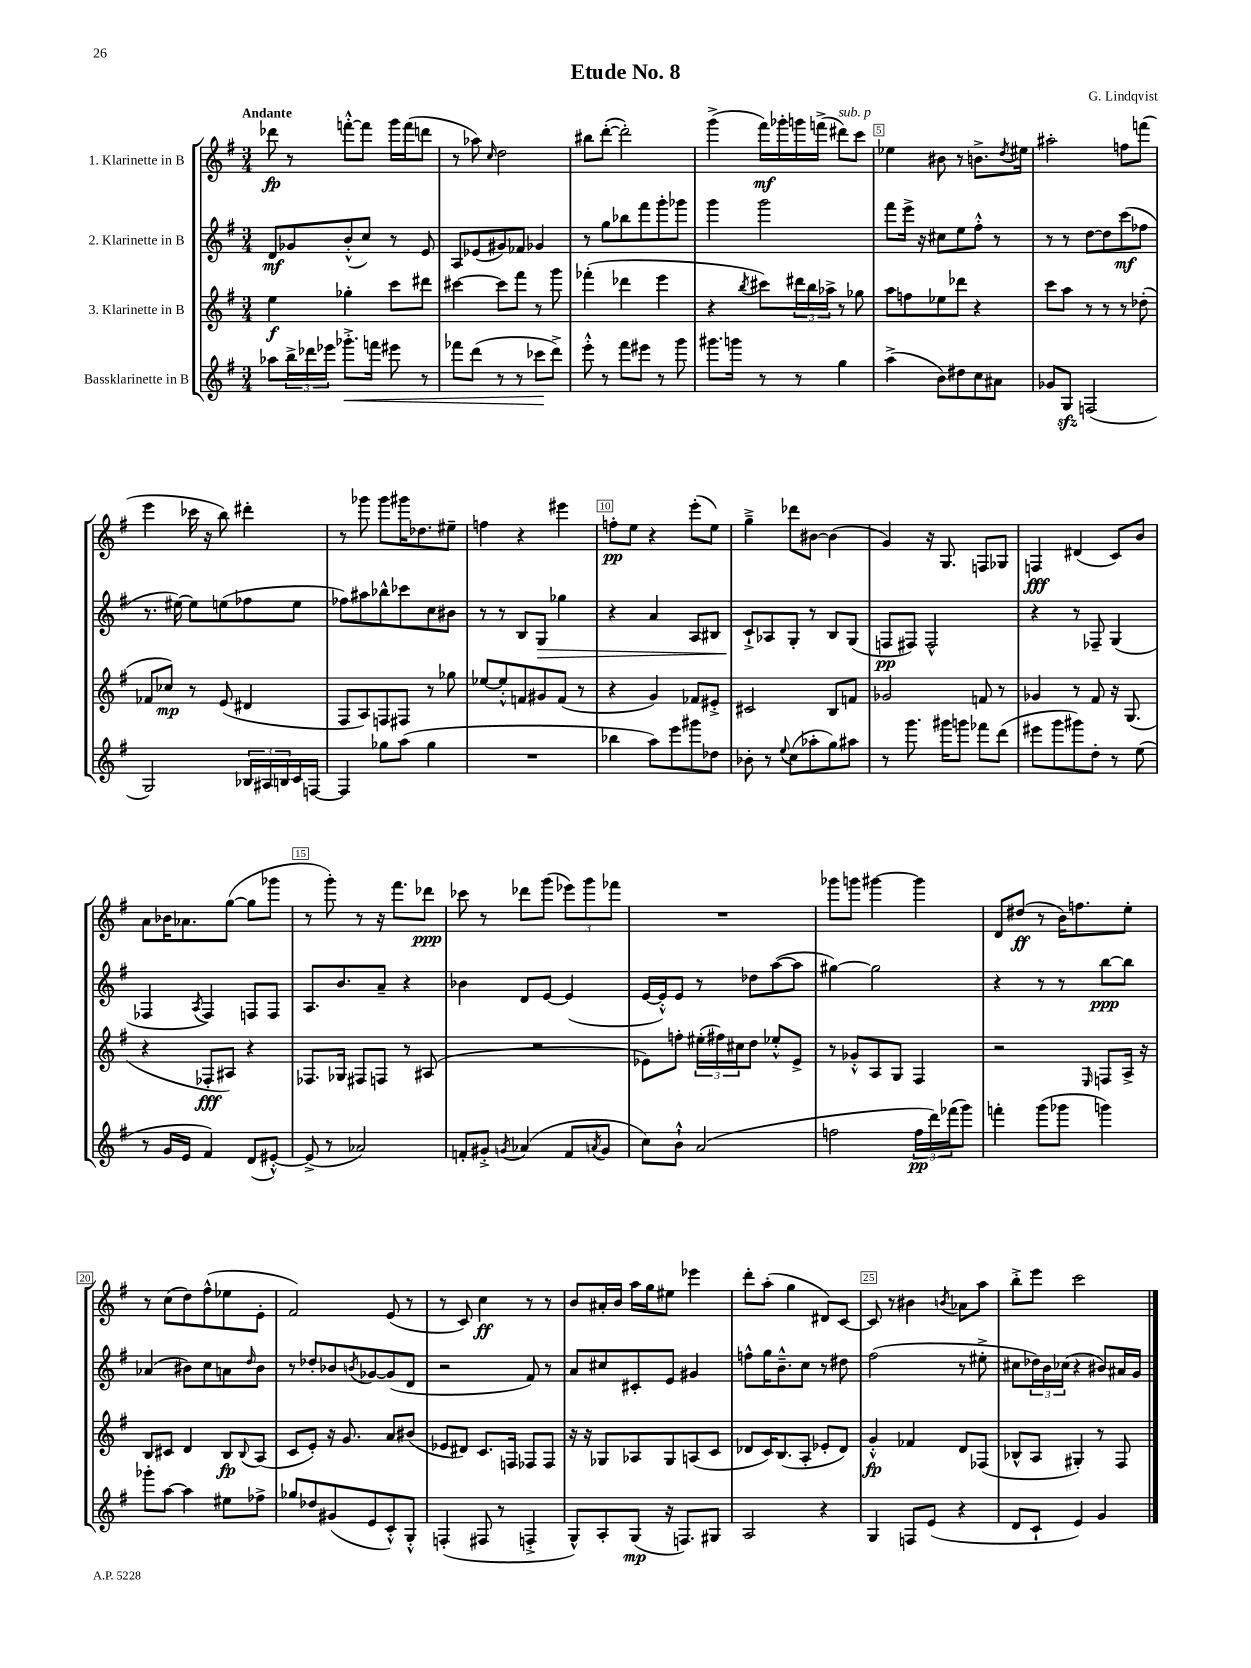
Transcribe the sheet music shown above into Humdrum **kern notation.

**kern	**dynam	**kern	**dynam	**kern	**dynam	**kern	**dynam
*part4	*part4	*part3	*part3	*part2	*part2	*part1	*part1
*staff4	*staff4	*staff3	*staff3	*staff2	*staff2	*staff1	*staff1
*I"Bassklarinette in B	*	*I"3. Klarinette in B	*	*I"2. Klarinette in B	*	*I"1. Klarinette in B	*
*clefG2	*	*clefG2	*	*clefG2	*	*clefG2	*
*k[f#]	*	*k[f#]	*	*k[f#]	*	*k[f#]	*
*M3/4	*	*M3/4	*	*M3/4	*	*M3/4	*
=1	=1	=1	=1	=1	=1	=1	=1
!	!	!	!	!	!	!LO:TX:a:B:t=Andante	!
8aa-X\L	.	4ee\	f	8d/L	mf	8ddd-X\	fp
24bb^\L	.	.	.	8g-X/	.	8r	.
24ddd-X\	.	.	.	.	.	.	.
24eee-X\JJ	.	.	.	.	.	.	.
!	!LO:HP:b	!	!	!	!	!	!
8.ggg-X'^\L	<	4gg-X'\	.	(8b'^^/	.	[8fffn'^^\L	.
.	.	.	.	8cc/J)	.	8fff\J]	.
16fffn\Jk	.	.	.	.	.	.	.
8eee#X\	.	8ccc\L	.	8r	.	16ggg\LL	.
.	.	.	.	.	.	(16fff\J	.
8r	.	8ddd#X\J	.	8e/	.	8dddn\J	.
=2	=2	=2	=2	=2	=2	=2	=2
8fff-X\L	.	[4ccc#X\	.	8A/L	.	8r	.
(8ddd\J	.	.	.	(8e-X/	.	8aa-X\)	.
.	.	.	.	.	.	16qqcc/	.
8r	.	8ccc#\L]	.	8g#X/)	.	2dd\	.
8r	.	8fff#\J	.	8f-X/J	.	.	.
8ccc-X\L	.	8r	.	4g-X/	.	.	.
8ddd^\J)	[	8ggg\	.	.	.	.	.
=3	=3	=3	=3	=3	=3	=3	=3
8eee'^^\	.	(4fff-X'\	.	8r	.	8bb#X\L	.
8r	.	.	.	8gg\L	.	([8ddd'\J	.
8fff#\L	.	4ddd-X\	.	8bb-X\	.	2ddd'\])	.
8eee#X\J	.	.	.	8fff#\	.	.	.
8r	.	4eee\	.	8ggg'\	.	.	.
8ggg\	.	.	.	8ggg-X\J	.	.	.
=4	=4	=4	=4	=4	=4	=4	=4
8.ggg#X\L	.	4r	.	4ggg\	.	(4ggg^\	.
16gggn\Jk	.	.	.	.	.	.	.
.	.	8qbb/	.	.	.	.	.
8r	.	8ccc#X\L)	.	2ggg\	.	16fff#\LL)	mf
.	.	.	.	.	.	16ggg-X'\	.
8r	.	24ddd#X\L	.	.	.	16gggn\	.
.	.	24bb\	.	.	.	.	.
.	.	.	.	.	.	(16fffn^\JJ	.
.	.	24aa-X^\JJ	.	.	.	.	.
!	!	!	!	!	!	!LO:TX:a:i:t=sub. p	!
4gg\	.	8r	.	.	.	8ddd#X\L)	.
.	.	8gg-X\	.	.	.	8ccc\J	.
=5	=5	=5	=5	=5	=5	=5	=5
(4aa^\	.	8aa\L	.	8fff#\L	.	4ee-X\	.
.	.	8ffn\	.	16eee^\Jk	.	.	.
.	.	.	.	16r	.	.	.
8b\L)	.	8ee-X\	.	8cc#X\L	.	8b#X\	.
8dd#X\	.	8ddd-X\J	.	8ee\	.	8r	.
8cc\	.	4r	.	8ff#'^^\J	.	8.bn^\L	.
8a#X\J	.	.	.	8r	.	.	.
.	.	.	.	.	.	8qdd/	.
.	.	.	.	.	.	16ee#X\Jk	.
=6	=6	=6	=6	=6	=6	=6	=6
8g-X/L	.	8ccc\L	.	8r	.	2aa#X'\	.
8Gzz/J	.	8aa\J	.	8r	.	.	.
(2Fn/	.	8r	.	[8dd\L	.	.	.
.	.	8r	.	8dd\]	.	.	.
.	.	8r	.	(8ccc\	mf	8ffn\L	.
.	.	(8dd-X'\	.	8ff-X\J	.	(8fffn\J	.
!!LO:LB:g=z
=7	=7	=7	=7	=7	=7	=7	=7
2G/)	.	8f-X/L	.	8.r	.	4eee\	.
.	.	8cc-X/J)	mp	.	.	.	.
.	.	.	.	[16ee#X\)	.	.	.
.	.	8r	.	8ee#\L]	.	16ccc-X\	.
.	.	.	.	.	.	16r	.
.	.	(8e/	.	(8een\	.	8bb\)	.
24B-X/LL	.	4d#X/	.	8ff-X\	.	4ddd#X'\	.
24A#X/	.	.	.	.	.	.	.
24Bn/	.	.	.	.	.	.	.
16c/	.	.	.	8ee\J	.	.	.
[16Fn/JJ	.	.	.	.	.	.	.
=8	=8	=8	=8	=8	=8	=8	=8
4F/]	.	8F#/L	.	8ff-X\L)	.	8r	.
.	.	8A/)	.	8aa#X\	.	8ggg-X\	.
8gg-X\L	.	8Fn/	.	8bb-X^^\	.	8ggg-\L	.
(8aa\J	.	8F#X/J	.	8ccc-X\	.	16ggg#X\K	.
.	.	.	.	.	.	8.dd-X\	.
4gg-\	.	8r	.	8cc\	.	.	.
.	.	8gg-X\	.	8b#X\J	.	8ee#X~\J	.
=9	=9	=9	=9	=9	=9	=9	=9
2.r	.	[8ee-X/L	.	8r	.	4ffn\	.
.	.	8ee-'^^/]	.	8r	.	.	.
.	.	8fn/	.	8B/L	.	4r	.
!	!	!	!	!	!LO:HP:b	!	!
.	.	8g#X/	.	8G/J	>	.	.
.	.	(8f/J	.	4gg-X\	.	4eee#X\	.
.	.	8r	.	.	.	.	.
=10	=10	=10	=10	=10	=10	=10	=10
4bb-X\	.	4r	.	4r	.	8ffn'\L	pp
.	.	.	.	.	.	8ee\J	.
8aa\L)	.	4g/)	.	4a/	.	4r	.
8eee\	.	.	.	.	.	.	.
8ggg#X\	.	8f-X/L	.	8A/L	.	(8eee'\L	.
8dd-X\J	.	8e#X'^/J	.	8B#X/J	.	8ee\J)	.
=11	=11	=11	=11	=11	=11	=11	=11
8b-X'\	.	2c#X/	.	8c`^/L	.	4gg~^\	.
8r	.	.	.	8A-X/	]	.	.
8qqee/	.	.	.	.	.	.	.
(8cc\L	.	.	.	8G'/J	.	8ddd-X\L	.
8aa-X'\	.	.	.	8r	.	[8b#X\J	.
8gg\)	.	8B/L	.	8B/L	.	(4b#\]	.
8aa#X\J	.	8fn/J	.	(8G/J	.	.	.
=12	=12	=12	=12	=12	=12	=12	=12
8r	.	2g-X/	.	8Fn/L	pp	4g/)	.
8.ggg\	.	.	.	8F#X/J)	.	.	.
.	.	.	.	2F#^^/	.	16r	.
16ggg#X\KL	.	.	.	.	.	8.G/	.
8gggn\J	.	.	.	.	.	.	.
8fff-X\L	.	8fn/	.	.	.	8Fn/L	.
(8ddd\J	.	8r	.	.	.	8G-X/J	.
=13	=13	=13	=13	=13	=13	=13	=13
8eee#X\L	.	4g-X/	.	4r	.	4Fn/	fff
8ggg\	.	.	.	.	.	.	.
8ggg#X\)	.	8r	.	8r	.	(4d#X/	.
8dd'\J	.	8f#/	.	8F-X~/	.	.	.
8r	.	16r	.	(4G/	.	8c/L)	.
.	.	(8.G/	.	.	.	.	.
(8ee\	.	.	.	.	.	8b/J	.
!!LO:LB:g=z
=14	=14	=14	=14	=14	=14	=14	=14
8r	.	4r	.	4F-X/	.	8a\L	.
16g/LL	.	.	.	.	.	16b-X\K	.
16e/JJ	.	.	.	.	.	8.a-X\	.
.	.	.	.	8qA/	.	.	.
4f#/)	.	8F-X'/L	fff	4F-/)	.	.	.
.	.	8A#X/J)	.	.	.	([8gg\J	.
(8d/L	.	4r	.	8Fn/L	.	8gg\L]	.
[8e#X'^^/J)	.	.	.	8F/J	.	8ggg-X\J	.
=15	=15	=15	=15	=15	=15	=15	=15
(8e#^/]	.	8.F-X/L	.	8.A/L	.	8r	.
8r	.	.	.	.	.	8ggg'\)	.
.	.	16G-X/Jk	.	8.b/	.	.	.
2a-X/)	.	8F#X/L	.	.	.	8r	.
.	.	8Fn/J	.	8a~/J	.	16r	.
.	.	.	.	.	.	8.fff#\L	.
.	.	8r	.	4r	.	.	.
.	.	(8A#X/	.	.	.	8ddd-X\J	ppp
=16	=16	=16	=16	=16	=16	=16	=16
8fn'/L	.	2.r	.	4b-X\	.	8ccc-X\	.
8g#X'^/J	.	.	.	.	.	8r	.
8qgn/	.	.	.	.	.	.	.
(4a-X/	.	.	.	8d/L	.	8ddd-X\L	.
.	.	.	.	[8e/J	.	(8ggg\J	.
8f/L	.	.	.	(4e/]	.	12eee-X\L)	.
.	.	.	.	.	.	12ggg\	.
8qan/	.	.	.	.	.	.	.
8g/J	.	.	.	.	.	.	.
.	.	.	.	.	.	12fff-X\J	.
=17	=17	=17	=17	=17	=17	=17	=17
8cc\L)	.	8e-X\L)	.	[16e/LL	.	2.r	.
.	.	.	.	16e'^^/J])	.	.	.
8b`^^\J	.	8ffn'\J	.	8e/J	.	.	.
(2a/	.	(24ee#X'\LL	.	8r	.	.	.
.	.	24ff#X\)	.	.	.	.	.
.	.	24cc#X\J	.	.	.	.	.
.	.	8dd\J	.	8dd-X\L	.	.	.
.	.	8ee-X'^^/L	.	([8aa\	.	.	.
.	.	8e-^/J	.	8aa\J]	.	.	.
=18	=18	=18	=18	=18	=18	=18	=18
2ffn\	.	8r	.	[4gg#X\)	.	8ggg-X\L	.
.	.	8g-X'^^/L	.	.	.	8gggn\J	.
.	.	8A/	.	2gg#\]	.	[4ggg#X\	.
.	.	8G/J	.	.	.	.	.
24ff\LL	pp	4F#/	.	.	.	4ggg#\]	.
24ddd\)	.	.	.	.	.	.	.
(24fff-X\J	.	.	.	.	.	.	.
8ggg\J)	.	.	.	.	.	.	.
=19	=19	=19	=19	=19	=19	=19	=19
4fffn'\	.	2r	.	4r	.	8d/L	.
.	.	.	.	.	.	(8dd#X/J	ff
(8ggg\L	.	.	.	8r	.	8r	.
8ggg-X\J	.	.	.	8r	.	16b\KL)	.
.	.	.	.	.	.	8.ffn\	.
.	.	16qqE/	.	.	.	.	.
4gggn\)	.	8Fn/L	.	[8bb\L	ppp	.	.
.	.	16A^/Jk	.	8bb\J]	.	8ee'\J	.
.	.	16r	.	.	.	.	.
!!LO:LB:g=z
=20	=20	=20	=20	=20	=20	=20	=20
8ggg-X'\L	.	8B/L	.	(4a-X/	.	8r	.
[8aa\J	.	8c#X/J	.	.	.	(8cc\L	.
4aa\]	.	4d/	.	8b#X\L)	.	8dd\)	.
.	.	.	.	8cc\	.	(8ff#^^\	.
8ee#X\L	.	8B/L	fp	8an\	.	8ee-X\	.
.	.	8qqB/	.	16qqdd/	.	.	.
8ff-X^\J	.	(8A/J	.	8b#\J	.	8e'\J	.
=21	=21	=21	=21	=21	=21	=21	=21
8gg-X/L	.	8c/L	.	8r	.	2f#/)	.
8dd-X/	.	8e'/J)	.	8dd-X'/L	.	.	.
(8g#X/	.	16r	.	8b-X/	.	.	.
.	.	8.g/	.	.	.	.	.
.	.	.	.	8qbn/	.	.	.
8e/	.	.	.	[8g-X/	.	.	.
8c'^^/)	.	8a/L	.	(8g-/]	.	(8e/	.
8G'^^/J	.	(8b#X/J	.	8d/J	.	8r	.
=22	=22	=22	=22	=22	=22	=22	=22
(4Fn'/	.	8e-X/L	.	2r	.	8r	.
.	.	8d#X/J)	.	.	.	8c/)	.
8F#X/	.	8.c/L	.	.	.	4cc\	ff
8r	.	.	.	.	.	.	.
.	.	16Fn/Jk	.	.	.	.	.
4Fn'^/	.	8F-X/L	.	8f#/)	.	8r	.
.	.	8F-/J	.	8r	.	8r	.
=23	=23	=23	=23	=23	=23	=23	=23
8G^^/L)	.	16r	.	8a/L	.	8b/L	.
.	.	16r	.	.	.	.	.
8A'/	.	8G-X/L	.	8cc#X/	.	16a#X'/L	.
.	.	.	.	.	.	16b/JJ	.
(8G/J	mp	8A-X/	.	8c#X'/	.	16aa\LL	.
.	.	.	.	.	.	16gg\J	.
16r	.	8G-/	.	8e/J	.	8ee#X\J	.
8.Fn/L)	.	.	.	.	.	.	.
.	.	(8An/	.	4g#X/	.	4eee-X\	.
8G#X/J	.	8c/J	.	.	.	.	.
=24	=24	=24	=24	=24	=24	=24	=24
2A/	.	8d-X/L	.	8ffn^^\L	.	8ddd'\L	.
.	.	16c/K)	.	16gg\K	.	(8aa'\J	.
.	.	(8.B/	.	8.b~^^\	.	.	.
.	.	.	.	.	.	4gg\	.
.	.	8A'/J	.	8cc\J	.	.	.
4r	.	8e-X'/L	.	8r	.	8d#X/L)	.
.	.	8d-/J)	.	8dd#X\	.	[8c/J	.
=25	=25	=25	=25	=25	=25	=25	=25
4G/	.	4g'^^/	fp	(2ff#\	.	8c/]	.
.	.	.	.	.	.	8r	.
8Fn/L	.	4f-X/	.	.	.	4b#X\	.
(8e/J	.	.	.	.	.	.	.
.	.	.	.	.	.	8qbn/	.
4r	.	8d/L	.	8r	.	8a-X\L	.
.	.	(8F-X/J	.	8ee#X'^\	.	8aa\J	.
=26	=26	=26	=26	=26	=26	=26	=26
8d/L	.	8B-X^^/L	.	8cc#X\L	.	8bb'^\L	.
8c`/J	.	8A/J	.	24dd-X\L)	.	8eee\J	.
.	.	.	.	24b\	.	.	.
.	.	.	.	(24cc-X\JJ	.	.	.
4e/)	.	4G#X'/)	.	4r	.	2ccc\	.
4g/	.	8r	.	8b#X/L)	.	.	.
.	.	8F#/	.	16a#X/L	.	.	.
.	.	.	.	16g/JJ	.	.	.
==	==	==	==	==	==	==	==
*-	*-	*-	*-	*-	*-	*-	*-
